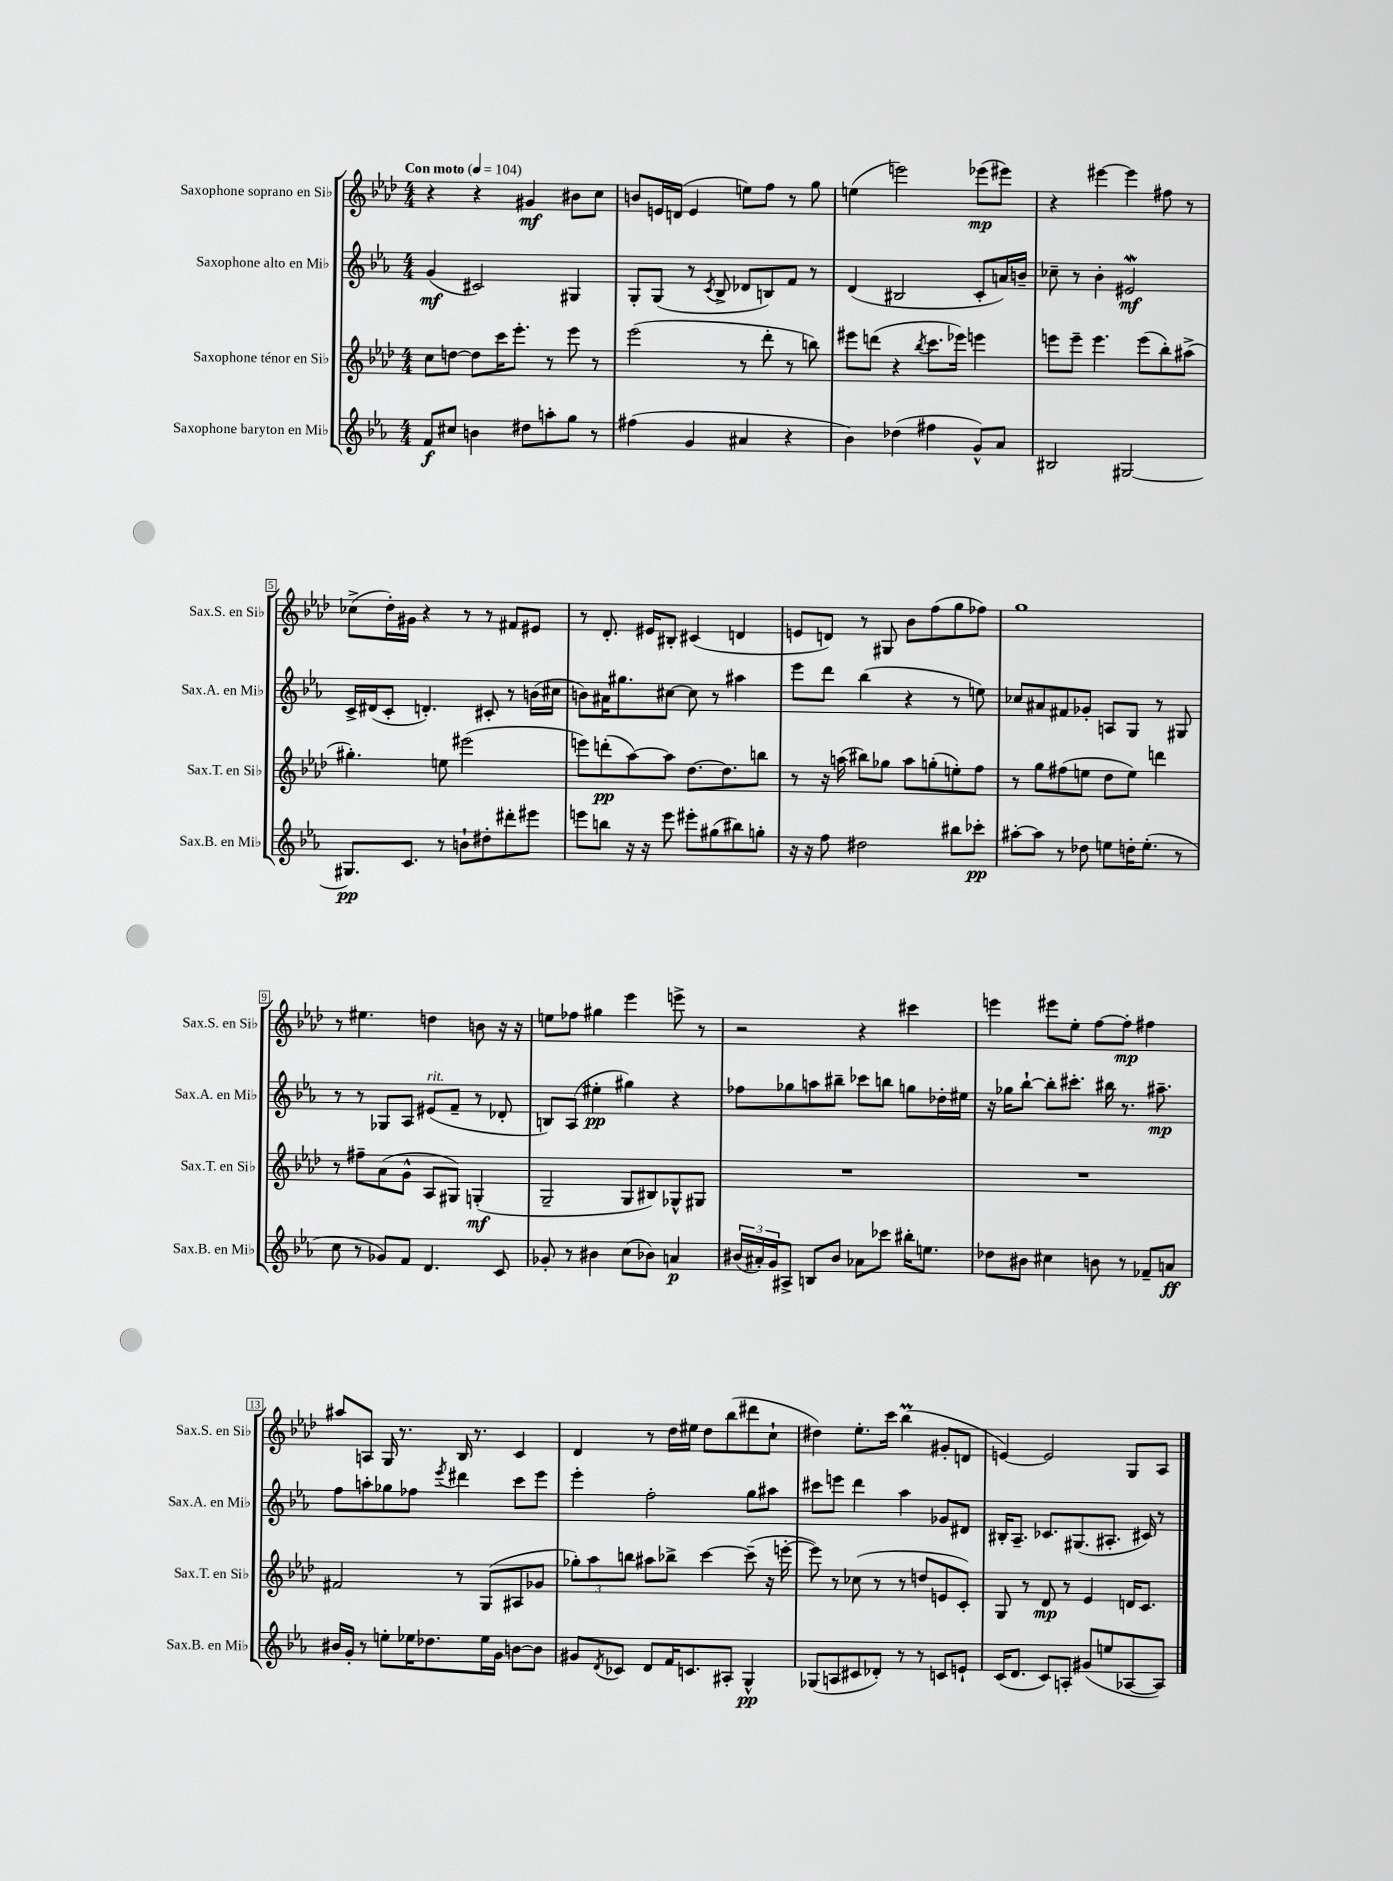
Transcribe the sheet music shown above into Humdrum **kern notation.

**kern	**kern	**kern	**kern
*staff4	*staff3	*staff2	*staff1
*clefG2	*clefG2	*clefG2	*clefG2
*k[b-e-a-]	*k[b-e-a-d-]	*k[b-e-a-]	*k[b-e-a-d-]
*M4/4	*M4/4	*M4/4	*M4/4
*MM104	*MM104	*MM104	*MM104
8f	8cc	(4g	4r
8cc#	[8dd	.	.
4b	8dd]	2c#)	4r
.	16ccc	.	.
.	8.eee-'	.	.
8dd#	.	.	4g#
8aa'	8r	.	.
8gg	8eee-	4G#	8b#
8r	8r	.	8cc
=	=	=	=
(4ff#	(2eee-	8G'	8b
.	.	(8G	16e
.	.	.	(16d
4g	.	8r	4e
.	.	8qc	.
.	.	8B-^	.
4a#	8r	8d-	8ee)
.	8ddd-'	8B)	8ff
4r	8r	8f	8r
.	8bb)	8r	8gg
=	=	=	=
4b-)	8eee#	(4d	(4ee
.	(8ddd	.	.
(4dd-	4r	2B#	2eee)
.	8qbb-	.	.
4ff#	8.ccc	.	.
.	16eee-)	.	.
8g^^)	4eee	8c'	(8eee-
8a-	.	16a)	8eee#)
.	.	16b~	.
=	=	=	=
2B#	8eee	8cc-~	4r
.	8eee~	8r	.
.	4.eee	4b-'	[4eee#
[2G#	.	2e#	4eee#]
.	(8eee	.	.
.	8bb-')	.	8ff#
.	(8aa#^	.	8r
=	=	=	=
8.G#]	4.gg#')	16c^	(8cc-^
.	.	(16d#	.
.	.	8c'	16dd-')
8.c	.	.	16g#
.	.	4.d')	4r
8r	8ee	.	.
8b`	(2eee#	.	8r
8dd#'	.	8c#'	8r
8ddd#'	.	8r	8f#
8eee#	.	(16b	8e#
.	.	16cc#	.
=	=	=	=
8eee	8eee)	8b)	8r
8bb	(8ddd'	16a#	8.d-'
.	.	8.gg#	.
16r	[8aa-)	.	.
16r	.	.	16e#
8eee	8aa-]	[8cc#	8B#'
8eee#'	[8.dd-	8cc#]	(4c#
(8gg#	.	8r	.
.	8.dd-]	.	.
8bb#)	.	4aa#	4d
8gg'	8bb	.	.
=	=	=	=
16r	8r	8eee-	8e
16r	.	.	.
8ff	16r	8ddd	8d)
.	(16aa	.	.
2dd#	8bb#)	(4bb-	8r
.	8gg-	.	8G#
.	8aa	4r	8b-
.	(8gg'	.	(8ff
8bb#	8ee')	8r	8gg
8ccc-'	8ff	8ee)	8ff-)
=	=	=	=
[8aa#'	8r	8cc-	1gg
8aa#]	8gg	8a#	.
8r	(8ff#	8f#	.
8dd-	8ee	8g-'	.
8ee	8dd-	8A	.
16dd'	8ee)	8G	.
(8.ee'	.	.	.
.	4ddd	8r	.
8r	.	8G#	.
=	=	=	=
8cc	8r	8r	8r
8r	8ff#~	8r	4.ee#
8g-)	(8a-	8G-	.
8f	8g^^	8A-	.
4.d	8A-	(8e#	4dd
.	8G#)	8f~	.
.	(4G'	8r	8b
8c	.	8d-'	16r
.	.	.	16r
=	=	=	=
8g-'	2G~	8B)	8ee
8r	.	(8A-	8ff-
4b#	.	4ee#'	4gg#
(8cc	8G	4gg#)	4eee-
8b-)	8B#)	.	.
4a	8G-^^	4r	8eee^
.	8G#	.	8r
=	=	=	=
(24b#	1r	8ff-	2r
24a#')	.	.	.
24g	.	.	.
8A#^	.	8gg-	.
8B	.	8aa	.
8b#	.	8bb#~	.
8a-	.	8ccc-	4r
8ccc-	.	8bb	.
16bb#'	.	8gg	4ccc#
8.ee	.	.	.
.	.	16dd-'	.
.	.	16ee#	.
=	=	=	=
8dd-	1r	16r	4eee
.	.	16gg-	.
8b#	.	[8bb-`	.
4cc#	.	8bb-']	8eee#
.	.	8.ccc#'	8ee-'
8b	.	.	[8ff
.	.	16bb#	.
8r	.	8.r	8ff']
8f-~	.	.	4ff#
.	.	8.aa#~	.
8a	.	.	.
=	=	=	=
16b#	2f#	8ff	8aa#
16g'	.	.	.
8r	.	8aa'	8A
8ee'	.	8gg-	16G
.	.	.	8.r
16ee-	.	8ff-	.
8.dd-	.	.	.
.	.	8qeee-	.
.	8r	4ddd#	16B-
.	.	.	8.r
16ee-	(8G	.	.
16g	.	.	.
[8b	8A#	8ccc	4c
8b]	8g-	8eee-	.
=	=	=	=
8g#	12gg-')	4eee-'	4d-
.	12aa-	.	.
8qd	.	.	.
8c-	.	.	.
.	12bb	.	.
8d	8aa#	2ff'	8r
16f	8bb-^	.	16dd-
8.c	.	.	16ee#
.	[4ccc	.	8dd-
8A#'	.	.	(8bb-
4G^^	(8ccc~]	8gg	8ddd#
.	16r	8aa#	8cc`
.	[16eee'	.	.
=	=	=	=
(8G-	8eee])	8ccc#	4dd#)
8A	8r	8eee	.
8c#	(8cc-	4ddd	8.ee-'
8d-')	8r	.	.
.	.	.	16ccc
8r	8r	4aa-	(4bb-
8r	8dd	.	.
8c	8e	8g-	8g#'
8e`	8c')	8d#	8d
=	=	=	=
(16c	8G	16B#'	[4e)
8.d	.	8.A-~	.
.	8r	.	.
8c)	8d-	8.c-	2e]
8A'	8r	.	.
.	.	(8.G#	.
(8g#	4e-	.	.
8ee	.	8.A#'	.
[8A-	16d	.	8G
.	8.c	16c#)	.
8A-])	.	8r	8A-
==	==	==	==
*-	*-	*-	*-
